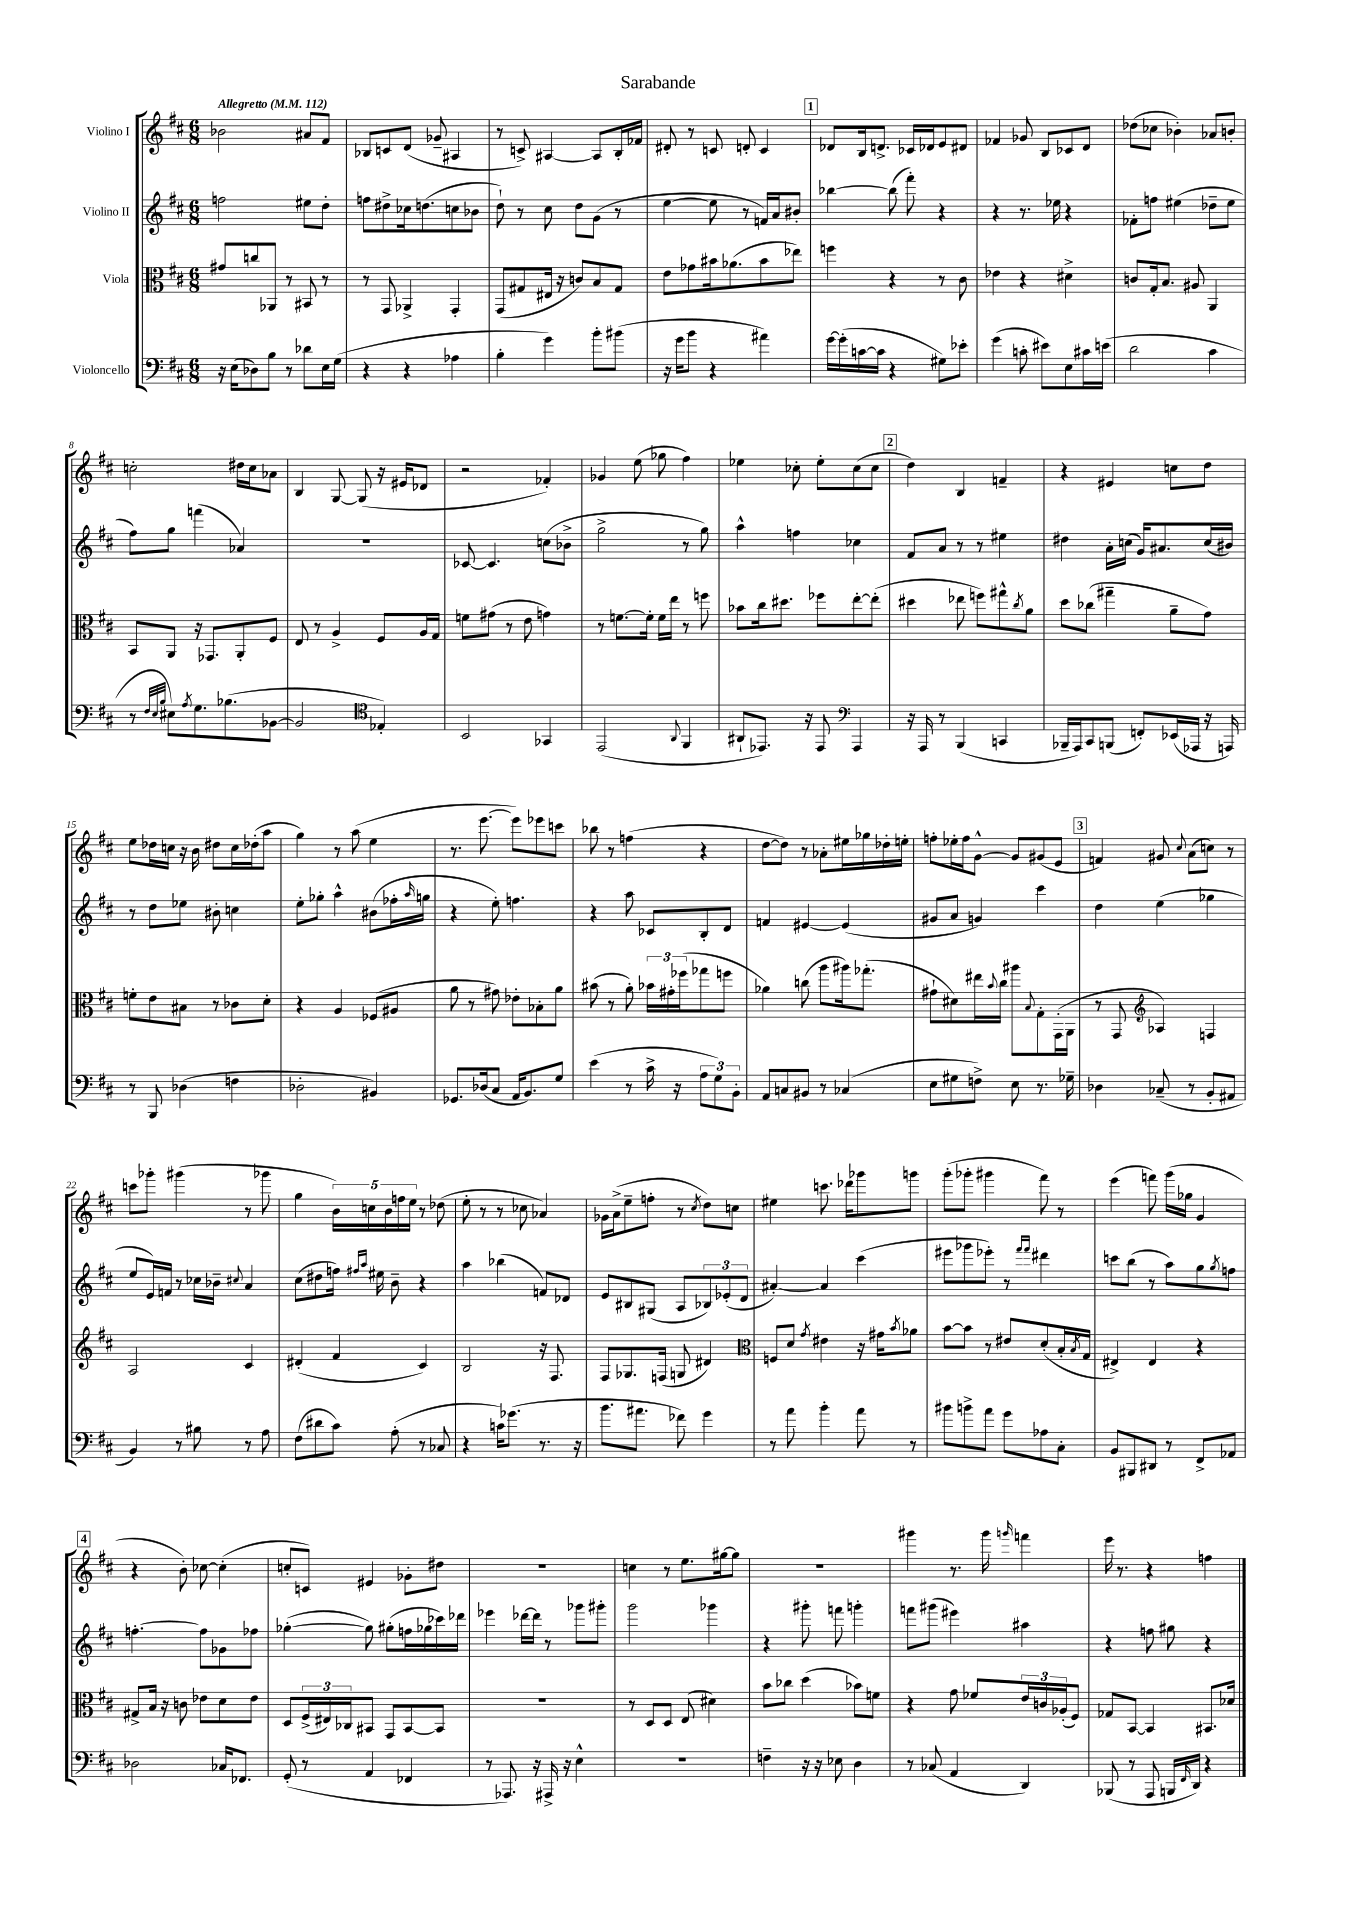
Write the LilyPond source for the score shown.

\header { title = "Sarabande" }
<<
\new StaffGroup <<
\new Staff = "s0" \with { instrumentName = "Violino I" } {
    \clef treble \key d \major \numericTimeSignature \time 6/8 \tempo "Allegretto" 4 = 112
    bes'2 ais'8 fis'8 |
    bes8 c'8 d'8( ges'8-- ais4 |
    r8 c'8->) ais4~ ais8 b16-. fes'16 |
    dis'8-. r8 c'8 d'8-. c'4 |
    \mark \markup { \box "1" } des'8 b16 d'8.-> ces'16 des'16 e'8 dis'8 |
    fes'4 ges'8 b8 ces'8 d'8 |
    des''8( ces''8 bes'4-.) aes'8 b'8-. |
    c''2-. dis''16 c''16 aes'8 |
    b4 g8~ g8( r16 eis'16 des'8 |
    r2 fes'4-.) |
    ges'4 e''8( ges''8 fis''4) |
    ees''4 ces''8-. ees''8-. ces''8( ces''8 |
    \mark \markup { \box "2" } d''4) b4 f'4-- |
    r4 eis'4 c''8 d''8 |
    e''8 des''16 c''16 r16 b'16 dis''8 c''16 des''16-.( a''8 |
    g''4) r8 a''8( e''4 |
    r8. e'''8.~ e'''8) ees'''8 c'''8 |
    bes''8 r8 f''4( r4 |
    d''8~ d''8) r8 aes'8-. eis''16 ges''16 des''16-. e''16-. |
    f''8-. ees''16-. f''16 g'8~-^ g'8 gis'8( e'8 |
    \mark \markup { \box "3" } f'4) gis'8 \appoggiatura { cis''8 } a'8( c''8) r8 |
    c'''8 ges'''8-. gis'''4( r8 ges'''8 |
    g''4 \tuplet 5/4 { b'16) c''16 b'16 f''16 e''16 } r8 des''8( |
    e''8-. r8 r8 ces''8 aes'4) |
    ges'16 a'16->( e''8-- f''8-. r8 \acciaccatura { cis''8 } d''8) c''8 |
    eis''4 c'''8. des'''16 ges'''8 g'''8 |
    g'''8-.( ges'''8-. gis'''4 fis'''8) r8 |
    e'''4( f'''8) g'''16( ges''16 g'4 |
    \mark \markup { \box "4" } r4 b'8-.) ces''8~ ces''4-.( |
    c''8-. c'8) eis'4 ges'8-. dis''8 |
    R2. |
    c''4 r8 e''8. gis''16~ gis''8 |
    R2. |
    gis'''4 r8. gis'''16 \grace { g'''16 } f'''4 |
    e'''16 r8. r4 f''4 \bar "|." |
}
\new Staff = "s1" \with { instrumentName = "Violino II" } {
    \clef treble \key d \major \numericTimeSignature \time 6/8
    f''2 eis''8 d''8-. |
    f''8 dis''8-> ces''16 d''8.( c''8 bes'8 |
    d''8-!) r8 cis''8 d''8 g'8( r8 |
    e''4~ e''8 r8 f'16) a'16 bis'8-. |
    \mark \markup { \box "1" } bes''4~ bes''8( fis'''8-.) r4 |
    r4 r8. ees''16 r4 |
    fes'8-. f''8 eis''4( des''8-- eis''8 |
    fis''8) g''8 f'''4( aes'4) |
    R2. |
    ces'8~ ces'4. c''8( bes'8-> |
    g''2-> r8 g''8) |
    a''4-^ f''4 ces''4 |
    \mark \markup { \box "2" } fis'8 a'8 r8 r8 eis''4 |
    dis''4 a'16-. c''16( g'16) ais'8. c''16( bis'16) |
    r8 d''8 ees''8 bis'8-. c''4 |
    e''8-. ges''8-. a''4-^ bis'8( fes''16-. \grace { a''16 } g''16 |
    r4 e''8-.) f''4. |
    r4 a''8 ces'8 b8-. d'8 |
    f'4 eis'4~ eis'4( |
    gis'8 a'8 g'4) cis'''4 |
    \mark \markup { \box "3" } d''4 e''4( ges''4 |
    e''8 e'16) f'16 r8 ces''16 bes'16-- \appoggiatura { cis''8 } a'4 |
    cis''8( dis''8 f''16) \grace { fis''16 a''16 } eis''16 b'8-- r4 |
    a''4 bes''4( f'8) des'8 |
    e'8 bis8 gis8( a8 \tuplet 3/2 { bes8) ees'8-.( d'8 } |
    ais'4~-.) ais'4 cis'''4( |
    eis'''8 ges'''8 ees'''8-.) r8 \grace { fis'''16 fis'''16 } dis'''4 |
    c'''8 b''8( r8 a''8) g''8 \acciaccatura { g''8 } f''8 |
    \mark \markup { \box "4" } f''4.~-. f''8 ges'8 fes''8 |
    ges''4~-.( ges''8) gis''8-.( f''16 ges''16 ces'''16) des'''16 |
    ees'''4 des'''16~ des'''16 r8 ges'''8 gis'''8-. |
    g'''2 ges'''4 |
    r4 gis'''8-. f'''8 g'''4-. |
    f'''8 gis'''8( eis'''4) ais''4 |
    r4 f''8 gis''8 r4 \bar "|." |
}
\new Staff = "s2" \with { instrumentName = "Viola" } {
    \clef alto \key d \major \numericTimeSignature \time 6/8
    gis'8 c''8 aes,8 r8 bis,8 r8 |
    r8 g,8 aes,4-> g,4-. |
    g,8( gis8 eis16 r16 c'8) b8 gis8 |
    e'8 ges'8 bis'16 aes'8.( bis'8 ees''8) |
    \mark \markup { \box "1" } f''4 r4 r8 cis'8 |
    ees'4 r4 dis'4-> |
    c'8 g16-. b8. ais8 a,4 |
    b,8 a,8 r16 ges,8. a,8-. fis8 |
    e8 r8 a4-> fis8 a16 g16 |
    f'8 gis'8( r8 e'8 g'4) |
    r8 f'8.~ f'16-. f'16 e''16 r8 f''8 |
    bes'8 cis''16 dis''8. fes''8 e''8~-. e''8-.( |
    \mark \markup { \box "2" } dis''4 ees''8 f''8) gis''8-^ \acciaccatura { cis''8 } a'8 |
    d''8 ces''8( gis''4-- a'8-- g'8) |
    f'8-. e'8 bis8 r8 ces'8 d'8-. |
    r4 a4 fes8( ais8 |
    a'8 r8 gis'8) ees'8-. bes8-. a'8 |
    bis'8( r8 a'8-.) \tuplet 3/2 { bes'16 gis'16-. fes''16( } ges''8 f''8 |
    aes'4) c''8( a''8 ais''16) ges''8.-.( |
    gis'8-! dis'8) eis''16 \appoggiatura { b'8 } cis''16 ais''8 \appoggiatura { b8 } g8-. g,16-.( a,16 |
    \mark \markup { \box "3" } r8 g,8 \clef treble aes4) f4 |
    a2 cis'4 |
    dis'4-.( fis'4 cis'4) |
    b2 r16 fis8. |
    fis8 ges8. f16( g8 dis'4) |
    \clef alto f8 d'8 \acciaccatura { g'8 } eis'4 r16 gis'16 \acciaccatura { b'8 } aes'8 |
    b'8~ b'8 r8 eis'8 d'8-.( b16-. \acciaccatura { b8 } g16 |
    eis4->) eis4 r4 |
    \mark \markup { \box "4" } gis8-> b16 r16 c'8 ees'8 d'8 ees'8 |
    d8 \tuplet 3/2 { fis16->( eis16) ces16 } bis,8 g,8 bis,8~ bis,8 |
    R2. |
    r8 d8 d8 e8( dis'4) |
    b'8 ces''8 d''4( bes'8) f'8 |
    r4 g'8 fes'8 \tuplet 3/2 { e'16 c'16 aes16-.( } fis8) |
    ges8 b,8~ b,4 bis,8. des'16 \bar "|." |
}
\new Staff = "s3" \with { instrumentName = "Violoncello" } {
    \clef bass \key d \major \numericTimeSignature \time 6/8
    r16 e16( des8) b8 r8 des'8 e16 g16( |
    r4 r4 aes4 |
    b4-. g'4) b'8-. bis'8( |
    r16 g'16 b'8 r4 ais'4) |
    \mark \markup { \box "1" } g'16~ g'16-.( c'16~ c'16 r4 gis8) ees'8-. |
    g'4( c'8-. eis'8) e8 cis'16 e'16( |
    d'2 cis'4 |
    r8 \grace { fis32 e32 b32 } eis8) \acciaccatura { a8 } g8. bes8.( bes,8~ |
    bes,2 \clef tenor ees4-.) |
    b,2 ges,4 |
    e,2( \appoggiatura { a,8 } fis,4 |
    ais,8-! ees,8.) r16 ees,8 \clef bass a,,4 |
    \mark \markup { \box "2" } r16 a,,16 r8 b,,4( c,4 |
    bes,,16-- a,,16) cis,8 b,,8( f,8-.) ees,16( aes,,16 r16 a,,16) |
    r8 b,,8 des4( f4 |
    des2-. bis,4) |
    ges,8. des16( cis8 a,16 b,8.) g8 |
    e'4( r8 cis'16-> r16 \tuplet 3/2 { a8 g8) b,8-. } |
    a,8 c8 bis,8 r8 ces4( |
    e8 gis8 f8->) e8 r8. ges16-- |
    \mark \markup { \box "3" } des4 ces8--( r8 b,8-. ais,8 |
    b,4) r8 bis8 r8 a8 |
    fis8( dis'8 cis'8) a8-.( r8 ces8 |
    r4 c'16) ges'8.( r8. r16 |
    b'8. ais'8. fes'8) g'4 |
    r8 a'8 b'4-. a'8 r8 |
    bis'8 b'8-> a'8 g'8 aes8 cis8-. |
    b,8 bis,,8 dis,8 r8 fis,8-> aes,8 |
    \mark \markup { \box "4" } des2 ces16 fes,8. |
    g,8-.( r8 a,4 fes,4 |
    r8 aes,,8.) r16 ais,,16-> r16 e4-^ |
    R2. |
    f4-- r16 r16 ees8 d4 |
    r8 ces8( a,4 d,4) |
    bes,,8( r8 a,,8 b,,16 \grace { fis,16 } d,16) r4 \bar "|." |
}
>>
>>
